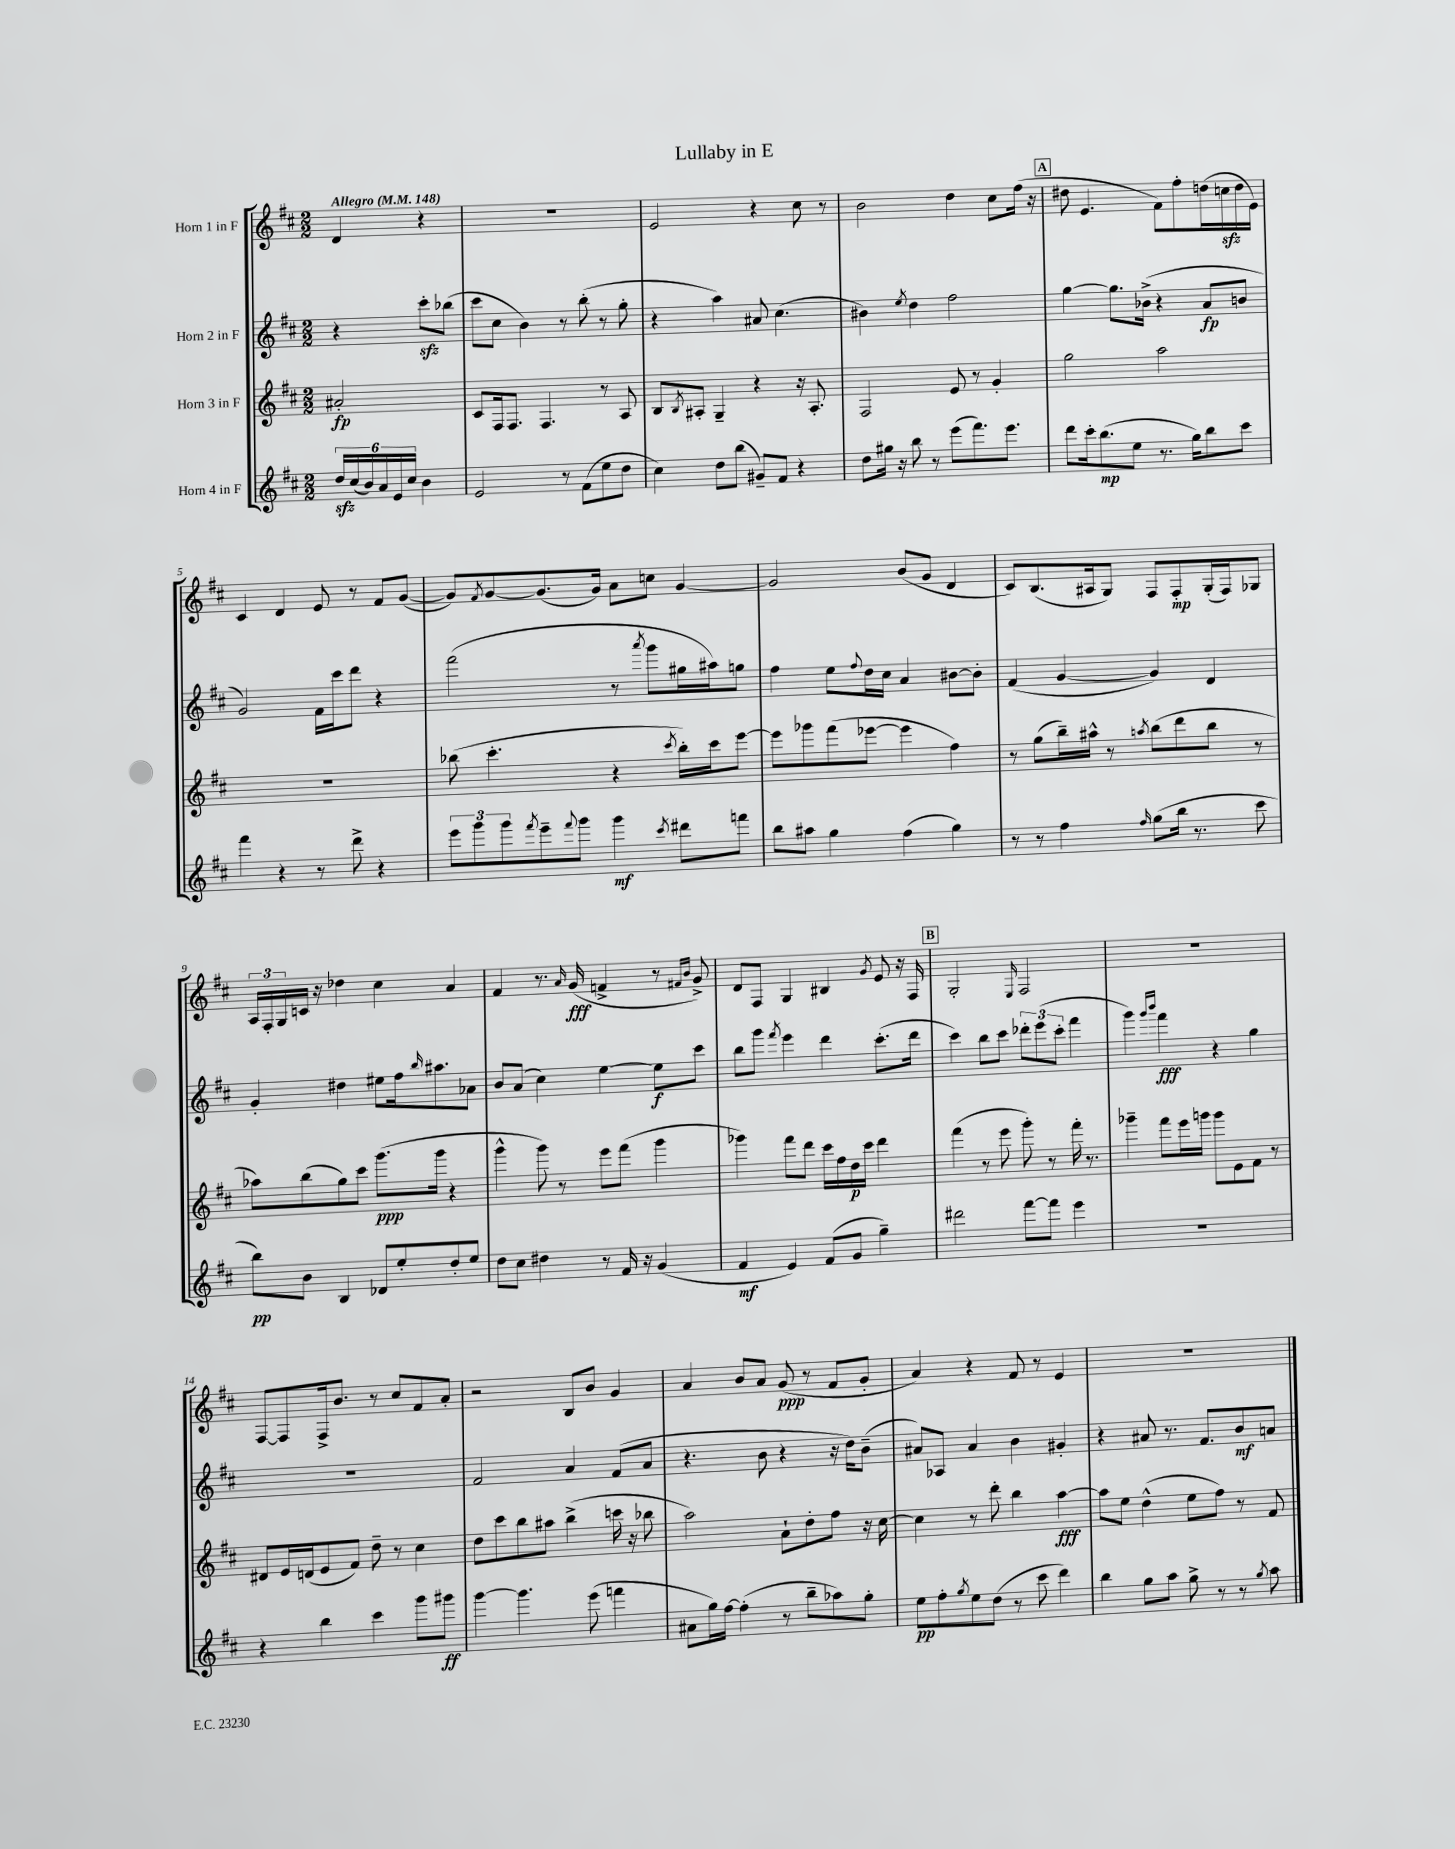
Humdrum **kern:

**kern	**dynam	**kern	**dynam	**kern	**dynam	**kern	**dynam
*part4	*part4	*part3	*part3	*part2	*part2	*part1	*part1
*staff4	*staff4	*staff3	*staff3	*staff2	*staff2	*staff1	*staff1
*I"Horn 4 in F	*	*I"Horn 3 in F	*	*I"Horn 2 in F	*	*I"Horn 1 in F	*
*clefG2	*	*clefG2	*	*clefG2	*	*clefG2	*
*k[f#c#]	*	*k[f#c#]	*	*k[f#c#]	*	*k[f#c#]	*
*M2/2	*	*M2/2	*	*M2/2	*	*M2/2	*
*MM148	*	*MM148	*	*MM148	*	*MM148	*
=	=	=	=	=	=	=	=
!	!	!	!	!	!	!LO:TX:a:B:t=Allegro	!
24ddzz/LL	.	2a#X'/	fp	4r	.	4d/	.
(24cc#/	.	.	.	.	.	.	.
24b/)	.	.	.	.	.	.	.
24a/	.	.	.	.	.	.	.
24e/	.	.	.	.	.	.	.
24cc#/JJ	.	.	.	.	.	.	.
4b\	.	.	.	8ccc#zz'\L	.	4r	.
.	.	.	.	(8bb-X\J	.	.	.
=1	=1	=1	=1	=1	=1	=1	=1
2e/	.	8c#/L	.	8ccc#\L	.	1r	.
.	.	16F#/k	.	8cc#\J	.	.	.
.	.	8.F#/J	.	.	.	.	.
.	.	.	.	4b\)	.	.	.
.	.	4.F#/	.	.	.	.	.
8r	.	.	.	8r	.	.	.
(8f#\L	.	.	.	(8bb'\	.	.	.
8ee\	.	8r	.	8r	.	.	.
8dd\J	.	8A/	.	8gg'\	.	.	.
=2	=2	=2	=2	=2	=2	=2	=2
4cc#\)	.	8B/L	.	4r	.	2e/	.
.	.	8qB/	.	.	.	.	.
.	.	8A#X'/J	.	.	.	.	.
8dd\L	.	4G~/	.	4aa\)	.	.	.
(8bb\J	.	.	.	.	.	.	.
8g#X~/L)	.	4r	.	8a#X/	.	4r	.
8f#/J	.	.	.	(4.cc#\	.	.	.
4r	.	16r	.	.	.	8cc#\	.
.	.	8.A#'/	.	.	.	.	.
.	.	.	.	.	.	8r	.
=3	=3	=3	=3	=3	=3	=3	=3
8dd\L	.	2F#/	.	4b#X\)	.	2b\	.
16gg#X\Jk	.	.	.	.	.	.	.
16r	.	.	.	.	.	.	.
.	.	.	.	8qee/	.	.	.
8bb\	.	.	.	4dd\	.	.	.
8r	.	.	.	.	.	.	.
(8eee\L	.	8e/	.	2ff#\	.	4dd\	.
8.fff#\)	.	8r	.	.	.	.	.
.	.	4g'/	.	.	.	8cc#\L	.
8.eee\J	.	.	.	.	.	.	.
.	.	.	.	.	.	(16ff#\Jk	.
.	.	.	.	.	.	16r	.
!!LO:REH:place=s1:t=A
=4	=4	=4	=4	=4	=4	=4	=4
8ddd\L	.	2gg\	.	[4gg\	.	8dd#X\	.
16ccc#'\k	.	.	.	.	.	4.e/	.
(8.bb\	mp	.	.	.	.	.	.
.	.	.	.	8.gg\L]	.	.	.
8ee\J	.	.	.	.	.	.	.
.	.	.	.	(16b-X^\Jk	.	.	.
8.r	.	2aa\	.	4r	.	8f#\L)	.
.	.	.	.	.	.	8ff#'\	.
16gg\KL)	.	.	.	.	.	.	.
8bb\	.	.	.	8a/L	fp	(16ddn\L	.
.	.	.	.	.	.	16ccnzz\	.
8ccc#\J	.	.	.	8bn/J	.	16dd\	.
.	.	.	.	.	.	16e\JJ)	.
!!LO:LB:g=z
=5	=5	=5	=5	=5	=5	=5	=5
4fff#\	.	1r	.	2g/)	.	4c#/	.
4r	.	.	.	.	.	4d/	.
8r	.	.	.	16f#\LL	.	8e/	.
.	.	.	.	16ccc#\J	.	.	.
8ddd^\	.	.	.	8ddd\J	.	8r	.
4r	.	.	.	4r	.	8f#/L	.
.	.	.	.	.	.	([8g/J	.
=6	=6	=6	=6	=6	=6	=6	=6
12eee\L	.	(8bb-X\	.	(2fff#\	.	8g/L])	.
12ggg\	.	.	.	.	.	.	.
.	.	.	.	.	.	8qf#/	.
.	.	4.ccc#'\	.	.	.	[8g/	.
12ggg\	.	.	.	.	.	.	.
8qfff#/	.	.	.	.	.	.	.
8eee~\	.	.	.	.	.	(8.g/]	.
8qqfff#/	.	.	.	.	.	.	.
8ggg\J	.	.	.	.	.	.	.
.	.	.	.	.	.	16g/Jk)	.
4ggg\	mf	4r	.	8r	.	8a\L	.
.	.	.	.	8qaaa/	.	.	.
.	.	.	.	8ggg\L	.	8ccn\J	.
8qccc#/	.	8qccc#/	.	.	.	.	.
8ddd#X\L	.	16bb-'\LL)	.	16gg#X\L	.	[4g/	.
.	.	16ccc#\J	.	16aa#X\J)	.	.	.
8fffn\J	.	[8eee\J	.	8ggn\J	.	.	.
=7	=7	=7	=7	=7	=7	=7	=7
8bb\L	.	8eee\L]	.	4ff#\	.	2g/]	.
8aa#X\J	.	8ggg-X\	.	.	.	.	.
4gg\	.	(8fff#\	.	8ee\L	.	.	.
.	.	.	.	8qqff#/	.	.	.
.	.	[8eee-X\J	.	16dd\L	.	.	.
.	.	.	.	16cc#\JJ	.	.	.
(4ff#\	.	4eee-\]	.	4a/	.	(8b/L	.
.	.	.	.	.	.	8g/J	.
4gg\)	.	4ff#\)	.	[8b#X\L	.	4d/	.
.	.	.	.	8b#'\J]	.	.	.
=8	=8	=8	=8	=8	=8	=8	=8
8r	.	8r	.	(4f#/	.	8c#/L)	.
8r	.	(8gg\L	.	.	.	(8.B/	.
4ff#\	.	16bb~\L)	.	[4g/	.	.	.
.	.	16aa#X^^\JJ	.	.	.	16A#X/k	.
.	.	8r	.	.	.	8G/J)	.
16qqff#/	.	8qaan/	.	.	.	.	.
(8gg\L	.	(8bb\L	.	4g/])	.	8F#/L	.
16bb\Jk	.	8ddd\	.	.	.	8F#'/	mp
8.r	.	.	.	.	.	.	.
.	.	8bb\J	.	4d/	.	(16G'/L	.
.	.	.	.	.	.	16F#/J)	.
8ccc#\	.	8r	.	.	.	8G-X/J	.
!!LO:LB:g=z
=9	=9	=9	=9	=9	=9	=9	=9
8bb\L)	pp	8aa-X\L)	.	4g'/	.	24A/LL	.
.	.	.	.	.	.	24F#'/	.
.	.	.	.	.	.	24G/	.
8b\J	.	(8bb\	.	.	.	16cn/JJ	.
.	.	.	.	.	.	16r	.
4B/	.	8gg\)	.	4dd#X\	.	4dd-X\	.
.	.	8ccc#\J	.	.	.	.	.
8d-X/L	.	(8.ggg\L	ppp	8ee#X\L	.	4cc#\	.
8ee'/	.	.	.	16ff#\k	.	.	.
.	.	.	.	16qqbb/	.	.	.
.	.	16ggg\Jk	.	8.aa#X\	.	.	.
8dd'/	.	4r	.	.	.	4a/	.
8ee/J	.	.	.	8a-X\J	.	.	.
=10	=10	=10	=10	=10	=10	=10	=10
8dd\L	.	4ggg^^\	.	8b/L	.	4f#/	.
8cc#\J	.	.	.	(8a/J	.	.	.
4dd#X\	.	8ggg\)	.	4cc#\)	.	8.r	.
.	.	8r	.	.	.	.	.
.	.	.	.	.	.	16qqa/	.
.	.	.	.	.	.	(16g/	fff
8r	.	8eee\L	.	[4ee\	.	4fn^/	.
16f#/	.	(8fff#\J	.	.	.	.	.
16r	.	.	.	.	.	.	.
(4g/	.	4ggg\	.	8ee\L]	f	8r	.
.	.	.	.	.	.	16qqf#X/LL	.
.	.	.	.	.	.	16qqb/JJ	.
.	.	.	.	8ccc#\J	.	8g^/)	.
=11	=11	=11	=11	=11	=11	=11	=11
4f#/	mf	4ggg-X\)	.	8bb\L	.	8d/L	.
.	.	.	.	8ggg\J	.	8F#/J	.
.	.	.	.	8qfff#/	.	.	.
4e/)	.	8fff#\L	.	4eee\	.	4G/	.
.	.	8ddd\J	.	.	.	.	.
(8f#/L	.	16ccc#\LL	.	4ddd\	.	4B#X/	.
.	.	16ff#\	.	.	.	.	.
8g/J	.	16dd\	p	.	.	.	.
.	.	16ccc#\JJ	.	.	.	.	.
.	.	.	.	.	.	8qg/	.
4gg~\)	.	4ddd\	.	(8.ccc#'\L	.	8e/	.
.	.	.	.	.	.	16r	.
.	.	.	.	16ddd\Jk	.	16F#/	.
!!LO:REH:place=s1:t=B
=12	=12	=12	=12	=12	=12	=12	=12
2ddd#X\	.	(4fff#\	.	4ccc#\)	.	2G'/	.
.	.	8r	.	8bb\L	.	.	.
.	.	8eee\	.	8ccc#\J	.	.	.
.	.	.	.	.	.	16qqE/	.
[8fff#\L	.	8ggg'\)	.	12ddd-X'\L	.	2F#/	.
.	.	.	.	(12eee\	.	.	.
8fff#\J]	.	8r	.	.	.	.	.
.	.	.	.	12ccc#'\J	.	.	.
4eee\	.	16fff#'\	.	4fff#\	.	.	.
.	.	8.r	.	.	.	.	.
=13	=13	=13	=13	=13	=13	=13	=13
1r	.	4ggg-X~\	.	4ggg\)	.	1r	.
.	.	.	.	16qqggg/LL	.	.	.
.	.	.	.	16qqbbb/JJ	.	.	.
.	.	8fff#\L	.	4fff#\	fff	.	.
.	.	16eee\L	.	.	.	.	.
.	.	16gggn\JJ	.	.	.	.	.
.	.	8ggg\L	.	4r	.	.	.
.	.	8e\	.	.	.	.	.
.	.	8f#\J	.	4gg\	.	.	.
.	.	8r	.	.	.	.	.
!!LO:LB:g=z
=14	=14	=14	=14	=14	=14	=14	=14
4r	.	8d#X/L	.	1r	.	[8F#/L	.
.	.	16e/L	.	.	.	8F#/]	.
.	.	(16dn/J	.	.	.	.	.
4bb\	.	8e/	.	.	.	16F#^/k	.
.	.	.	.	.	.	8.b/J	.
.	.	8f#/J)	.	.	.	.	.
4ccc#\	.	8dd~\	.	.	.	8r	.
.	.	8r	.	.	.	8cc#/L	.
8ggg\L	.	4cc#\	.	.	.	8f#/	.
8ggg#X\J	ff	.	.	.	.	8a'/J	.
=15	=15	=15	=15	=15	=15	=15	=15
[4ggg\	.	8dd\L	.	2f#/	.	2r	.
.	.	8ccc#\	.	.	.	.	.
4.ggg\]	.	8bb\	.	.	.	.	.
.	.	8aa#X\J	.	.	.	.	.
.	.	(4bb^\	.	4a/	.	8B/L	.
(8eee\	.	.	.	.	.	8b/J	.
4fffn\	.	16cccn\	.	(8f#/L	.	4g/	.
.	.	16r	.	.	.	.	.
.	.	8bb-X\	.	8a/J	.	.	.
=16	=16	=16	=16	=16	=16	=16	=16
8a#X\L	.	2aa\)	.	4.r	.	4a/	.
16gg\L)	.	.	.	.	.	.	.
[16ff#\JJ	.	.	.	.	.	.	.
(4ff#'\]	.	.	.	.	.	8b/L	.
.	.	.	.	8b\	.	8a/J	.
8r	.	8a`\L	.	4r	.	(8g/	ppp
8bb~\L	.	8dd'\	.	.	.	8r	.
8aa-X\)	.	8ff#\J	.	16r	.	8f#/L	.
.	.	.	.	16dd\KL)	.	.	.
8gg'\J	.	16r	.	(8b~\J	.	8g'/J	.
.	.	[16cc#\	.	.	.	.	.
=17	=17	=17	=17	=17	=17	=17	=17
8ee\L	pp	4cc#\]	.	8a#X/L)	.	4a/)	.
8ff#'\	.	.	.	8A-X/J	.	.	.
8qgg/	.	.	.	.	.	.	.
8ee\	.	8r	.	4a#/	.	4r	.
(8dd\J	.	8ddd'\	.	.	.	.	.
8r	.	4bb\	.	4b\	.	8f#/	.
8ccc#\	.	.	.	.	.	8r	.
4ddd\)	.	[4aa\	fff	4g#X'/	.	4e/	.
=18	=18	=18	=18	=18	=18	=18	=18
4bb\	.	8aa\L]	.	4r	.	1r	.
.	.	8ee\J	.	.	.	.	.
8gg\L	.	(4dd^^\	.	8a#X/	.	.	.
8aa\J	.	.	.	8.r	.	.	.
8gg^\	.	8ee\L	.	.	.	.	.
.	.	.	.	8.f#/L	.	.	.
8r	.	8ff#\J)	.	.	.	.	.
8r	.	8r	.	8b/	mf	.	.
8qgg/	.	.	.	.	.	.	.
8aa\	.	8f#/	.	8an/J	.	.	.
==	==	==	==	==	==	==	==
*-	*-	*-	*-	*-	*-	*-	*-
